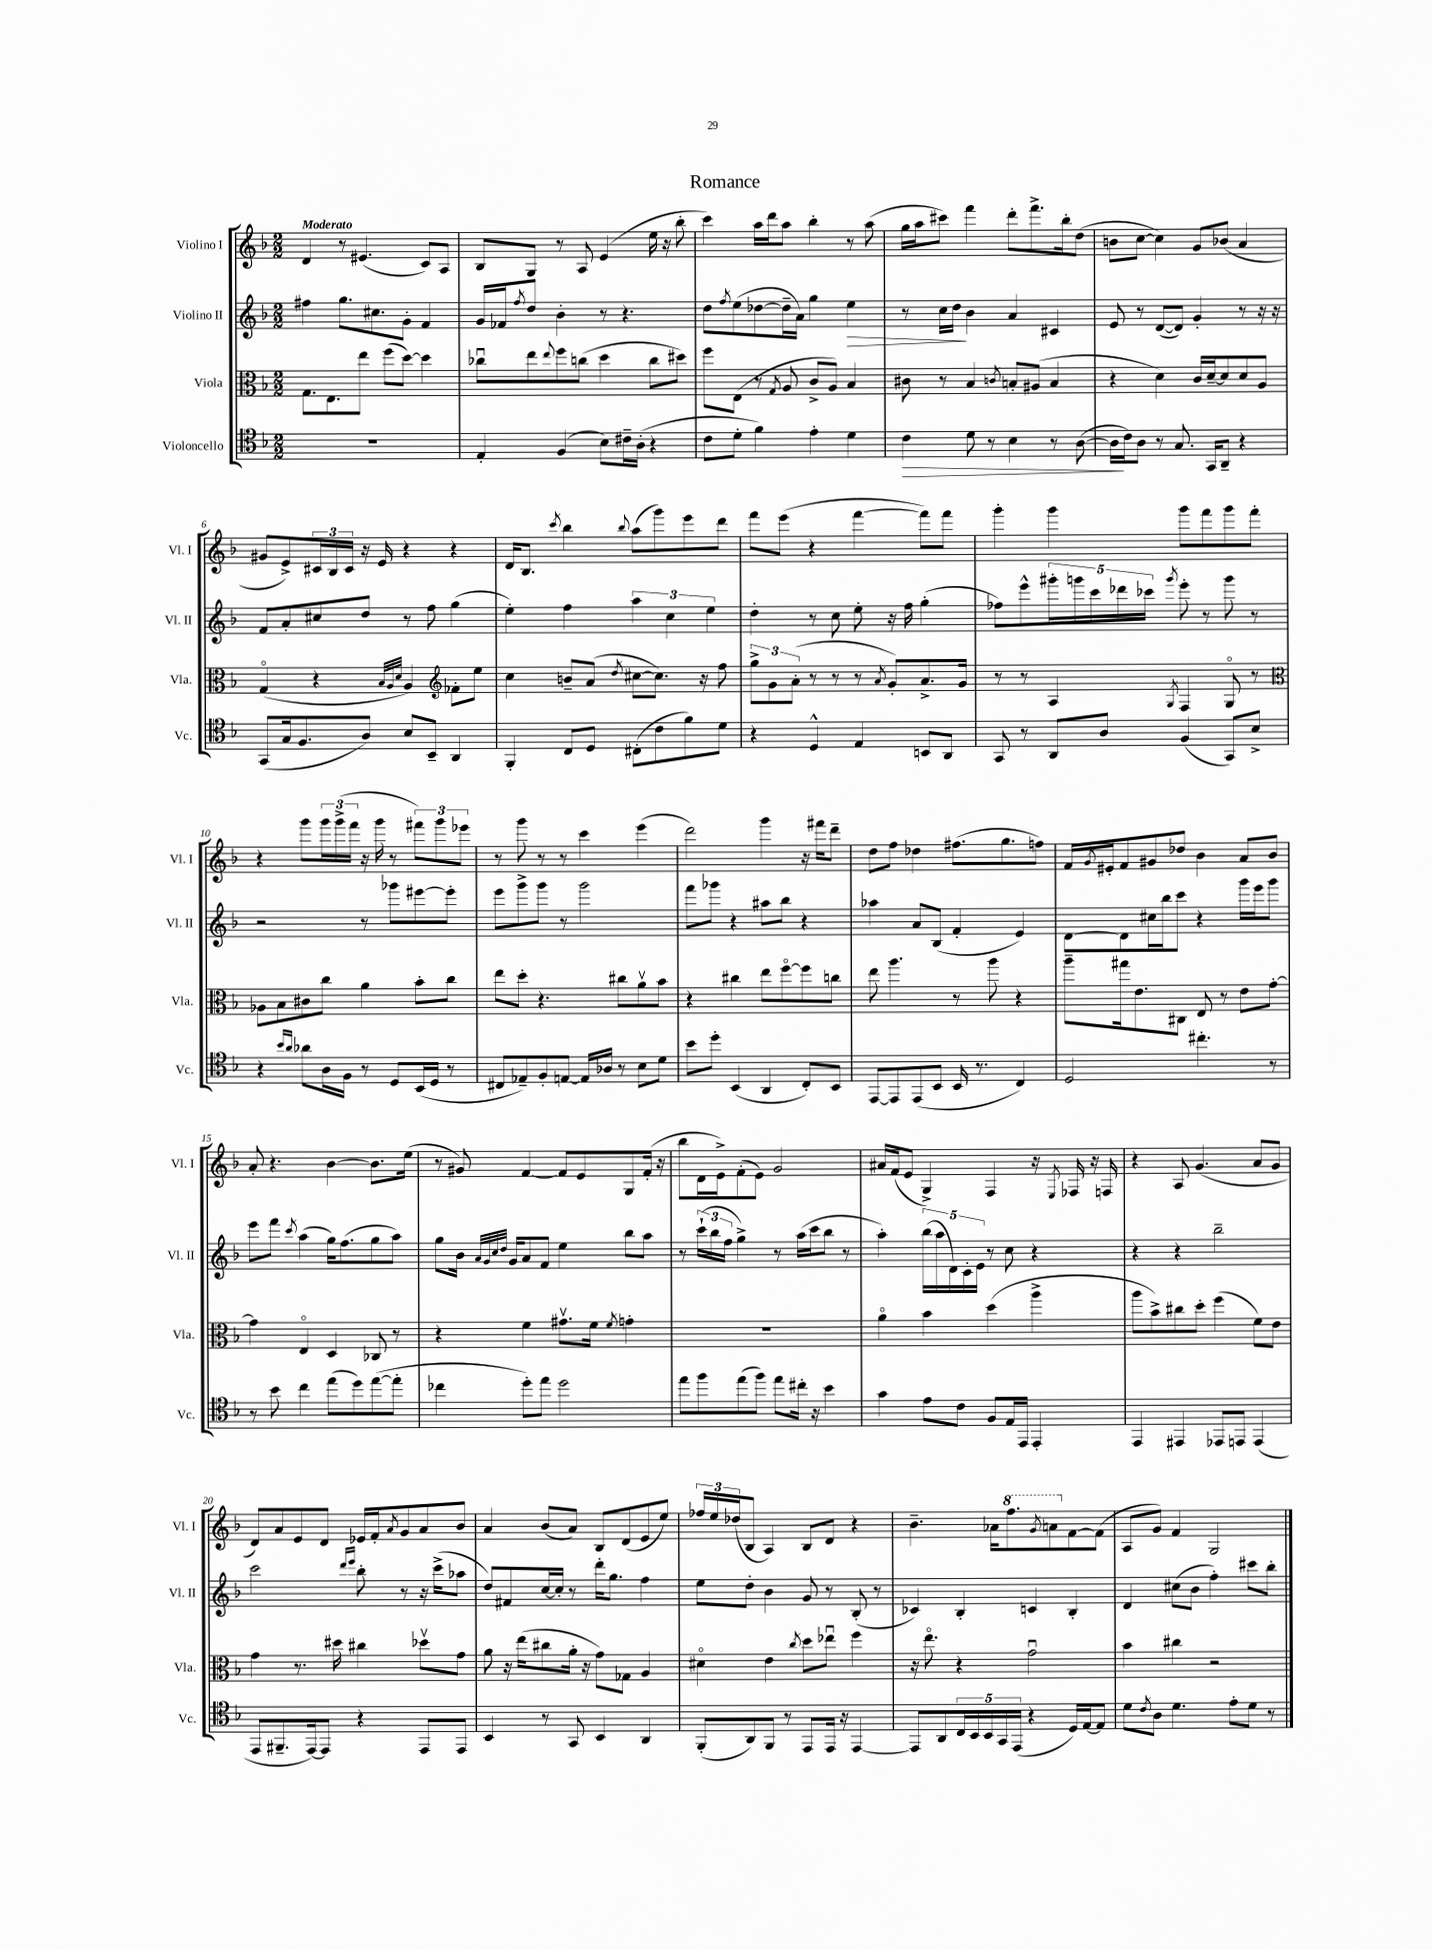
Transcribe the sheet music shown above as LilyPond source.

\header { title = "Romance" }
<<
\new StaffGroup <<
\new Staff = "s0" \with { instrumentName = "Violino I" shortInstrumentName = "Vl. I" } {
    \clef treble \key f \major \numericTimeSignature \time 2/2 \tempo "Moderato"
    d'4 r8 eis'4.( c'8) a8 |
    bes8 g8 r8 a8 e'4( e''16 r16 bes''8-. |
    c'''4) a''16 d'''16 a''8 bes''4-. r8 a''8( |
    g''16 a''16 cis'''8) f'''4 d'''8-. f'''8.-> bes''16-. d''8( |
    b'8 c''8~ c''4) g'8 bes'8( a'4 |
    gis'8 e'8->) \tuplet 3/2 { cis'16 bes16 cis'16 } r16 e'16 r4 r4 |
    d'16 bes8. \acciaccatura { c'''8 } bes''4 \appoggiatura { bes''8 } a''8( g'''8) e'''8 d'''8 |
    f'''8 e'''8( r4 f'''4~ f'''8) f'''8 |
    g'''4-. g'''4 g'''8 f'''8 g'''8 f'''8-. |
    r4 g'''8 \tuplet 3/2 { g'''16 g'''16->( f'''16 } r16 g'''16 r8 \tuplet 3/2 { fis'''8) g'''8 ees'''8 } |
    r8 g'''8 r8 r8 c'''4 e'''4( |
    d'''2) g'''4 r16 fis'''16 d'''8-- |
    d''8 f''8 des''4 fis''8.( g''8. f''8) |
    f'16 \acciaccatura { g'8 } eis'16-. f'8 gis'8 des''8 bes'4 a'8 bes'8 |
    a'8-. r4. bes'4~ bes'8. e''16( |
    r8 gis'8) f'4~ f'8 e'8 g8 f'16-.( r16 |
    bes''8 d'16 e'16->) f'8-.( e'8) g'2 |
    ais'16 f'16( e'8 g4->) f4 r16 \acciaccatura { e8 } fes16 r16 f16 |
    r4 a8 g'4.( a'8 g'8 |
    d'8) a'8 e'8 d'8 ees'16 f'16-. \acciaccatura { a'8 } g'8 a'8 bes'8 |
    a'4 bes'8( a'8) bes8 d'8( e'8 e''8) |
    \tuplet 3/2 { fes''16 e''16 des''16( } bes8 a4) bes8 d'8 r4 |
    bes'4.-- aes'16 \ottava #1 f'''8. \acciaccatura { g''8 } a''!8 \ottava #0 f'8~ f'8( |
    a8 g'8) f'4 g2 \bar "|." |
}
\new Staff = "s1" \with { instrumentName = "Violino II" shortInstrumentName = "Vl. II" } {
    \clef treble \key f \major \numericTimeSignature \time 2/2
    fis''4 g''8. cis''8. g'8-. f'4 |
    g'16 fes'16 \acciaccatura { f''8 } d''8 bes'4-. r8 r4. |
    d''8 \acciaccatura { f''8 } e''8( des''8~ des''16-- a'16) g''4 e''4\> |
    r8 c''16 d''16\! bes'4 a'4 cis'4 |
    e'8 r8 d'8~( d'8) g'4-. r8 r16 r16 |
    f'8 a'8-. cis''8 d''8 r8 f''8 g''4( |
    e''4-.) f''4 \tuplet 3/2 { a''4 c''4 e''4 } |
    d''4-. r8 c''8 e''8-. r16 f''16 g''4-.( |
    fes''8) e'''8-^ \tuplet 5/4 { gis'''16-. g'''16 c'''16 des'''16 ces'''16 } \acciaccatura { g'''8 } e'''8-. r8 g'''8 r8 |
    r2 r8 ges'''8 eis'''8~ eis'''8-. |
    e'''8 g'''8-> g'''8 r8 g'''2 |
    f'''8 ges'''8 r4 ais''8 bes''8 r4 |
    aes''4 a'8 bes8( f'4-. e'4) |
    d'8~ d'8 cis''16 bes''16 c'''8 r4 g'''16 e'''16 g'''8 |
    e'''8 f'''8 \acciaccatura { c'''8 } a''4( g''16) f''8.( g''8 a''8) |
    g''8 bes'16 \grace { a'32 g'32 c''32 d''32 } g'16 a'8 f'8 e''4 bes''8 a''8 |
    r8 \tuplet 3/2 { c'''16-!( bes''16 f''16 } g''4->) r8 a''16( c'''16 bes''8 r8 |
    a''4-.) \tuplet 5/4 { bes''16( a''16 d'16) c'16-. e'16 } r8 c''8 r4 |
    r4 r4 bes''2-- |
    c'''2 \grace { d'''16 e'''16 } bes''8-. r8 r16 c'''16->( aes''8 |
    d''8) fis'8 c''16~ c''16-. r8 d'''16-. g''8. f''4 |
    e''8 d''8-. bes'4 g'8 r8 bes8-.( r8 |
    ces'4) bes4-. c'4 bes4-. |
    d'4 cis''8( bes'8 f''4-.) cis'''8 bes''8-. \bar "|." |
}
\new Staff = "s2" \with { instrumentName = "Viola" shortInstrumentName = "Vla." } {
    \clef alto \key f \major \numericTimeSignature \time 2/2
    g8. e8. e''8 f''8( d''8~) d''4 |
    ces''8\downbow e''8 \appoggiatura { e''8 } f''8 c''8( d''4 c''8 dis''8) |
    f''8 e8( r8 \acciaccatura { g8 } a8 c'8-> a8) bes4 |
    cis'8 r8 bes4 \acciaccatura { c'8 } b8-. ais8( b4 |
    r4 d'4) c'16 d'16~-- d'8 d'8 a8 |
    g4\flageolet( r4 \grace { bes32 a32 d'32 } a4) \clef treble fes'8-. e''8 |
    c''4 b'8-- a'8( \acciaccatura { d''8 } cis''8~ cis''8.) r16 f''8 |
    \tuplet 3/2 { g''8-> g'8 a'8-.( } r8 r8 r8 \acciaccatura { a'8 } g'8-.) a'8.-> g'16 |
    r8 r8 a4 \acciaccatura { g8 } f4 g8\flageolet r8 |
    \clef alto aes8 bes8 cis'8 c''8 a'4 bes'8-. c''8 |
    e''8 d''8-. r4. cis''8 a'8\upbow bes'8 |
    r4 cis''4 e''8 f''8~\flageolet f''8 c''8 |
    e''8 a''4. r8 a''8 r4 |
    a''8-- gis''16 e'8. cis8 e8 r8 e'8 g'8~-. |
    g'4 e4\flageolet d4 ces8 r8 |
    r4 f'4 gis'8.\upbow f'16 \acciaccatura { f'8 } g'4-. |
    R1 |
    a'4\flageolet bes'4 d''4( a''4-> |
    a''8 bes'8->) cis''8 d''8-. f''4( f'8) e'8 |
    g'4 r8. dis''16 cis''4 des''8\upbow g'8 |
    a'8 r16 e''16( cis''8 a'16-. r16 g'8) ges8 a4 |
    dis'4\flageolet e'4 \acciaccatura { c''8 } d''8 ees''8\downbow f''4 |
    r16 e''8.\flageolet r4 g'2\downbow |
    bes'4 cis''4 r2 \bar "|." |
}
\new Staff = "s3" \with { instrumentName = "Violoncello" shortInstrumentName = "Vc." } {
    \clef tenor \key f \major \numericTimeSignature \time 2/2
    R1 |
    e4-. f4( bes8) cis'16-- a16-.( r4 |
    c'8 d'8-. f'4) e'4-. d'4 |
    c'4\> d'8 r8 bes4 r8 a8~( |
    a16\! c'16) a8 r8 g8. g,16 a,8-- r4 |
    g,8( g16 f8. a8) bes8 bes,8-- a,4 |
    f,4-. c8 d8 cis8-.( c'8 f'8) d'8 |
    r4 d4-^ e4 b,8 a,8 |
    g,8 r8 a,8 a8 f4( g,8) bes8-> |
    r4 \grace { bes'16 a'16 } aes'8 a16 f16 r8 d8 bes,16( d16 r8 |
    cis8 ees8--) f8-. e8~ e16 aes16 r8 bes8 d'8 |
    bes'8 d''8-. bes,4( a,4 c8-.) bes,8 |
    e,8~ e,8 e,8( bes,8 bes,16 r8. c4) |
    d2 cis''4.-. r8 |
    r8 bes'8 c''4 e''8( d''8) e''8~( e''8-. |
    ces''4 d''8-.) e''8 d''2 |
    e''8 f''8 e''8( f''8) e''8 cis''16-. r16 bes'4 |
    g'4 e'8 c'8 f8 e16 e,16 e,4-. |
    e,4 eis,4 ees,8 e,8 e,4( |
    e,8 fis,8.-- e,16~) e,8 r4 e,8 e,8 |
    bes,4 r8 g,8 bes,4 a,4 |
    f,8-.( a,8) f,8 r8 e,8 e,16 r16 e,4~ |
    e,8 a,8 \tuplet 5/4 { c16 bes,16 bes,16 g,16 e,16( } r4 d16) e16~ e8 |
    d'8 \acciaccatura { c'8 } a8 d'4. e'8-. d'8 r8 \bar "|." |
}
>>
>>
